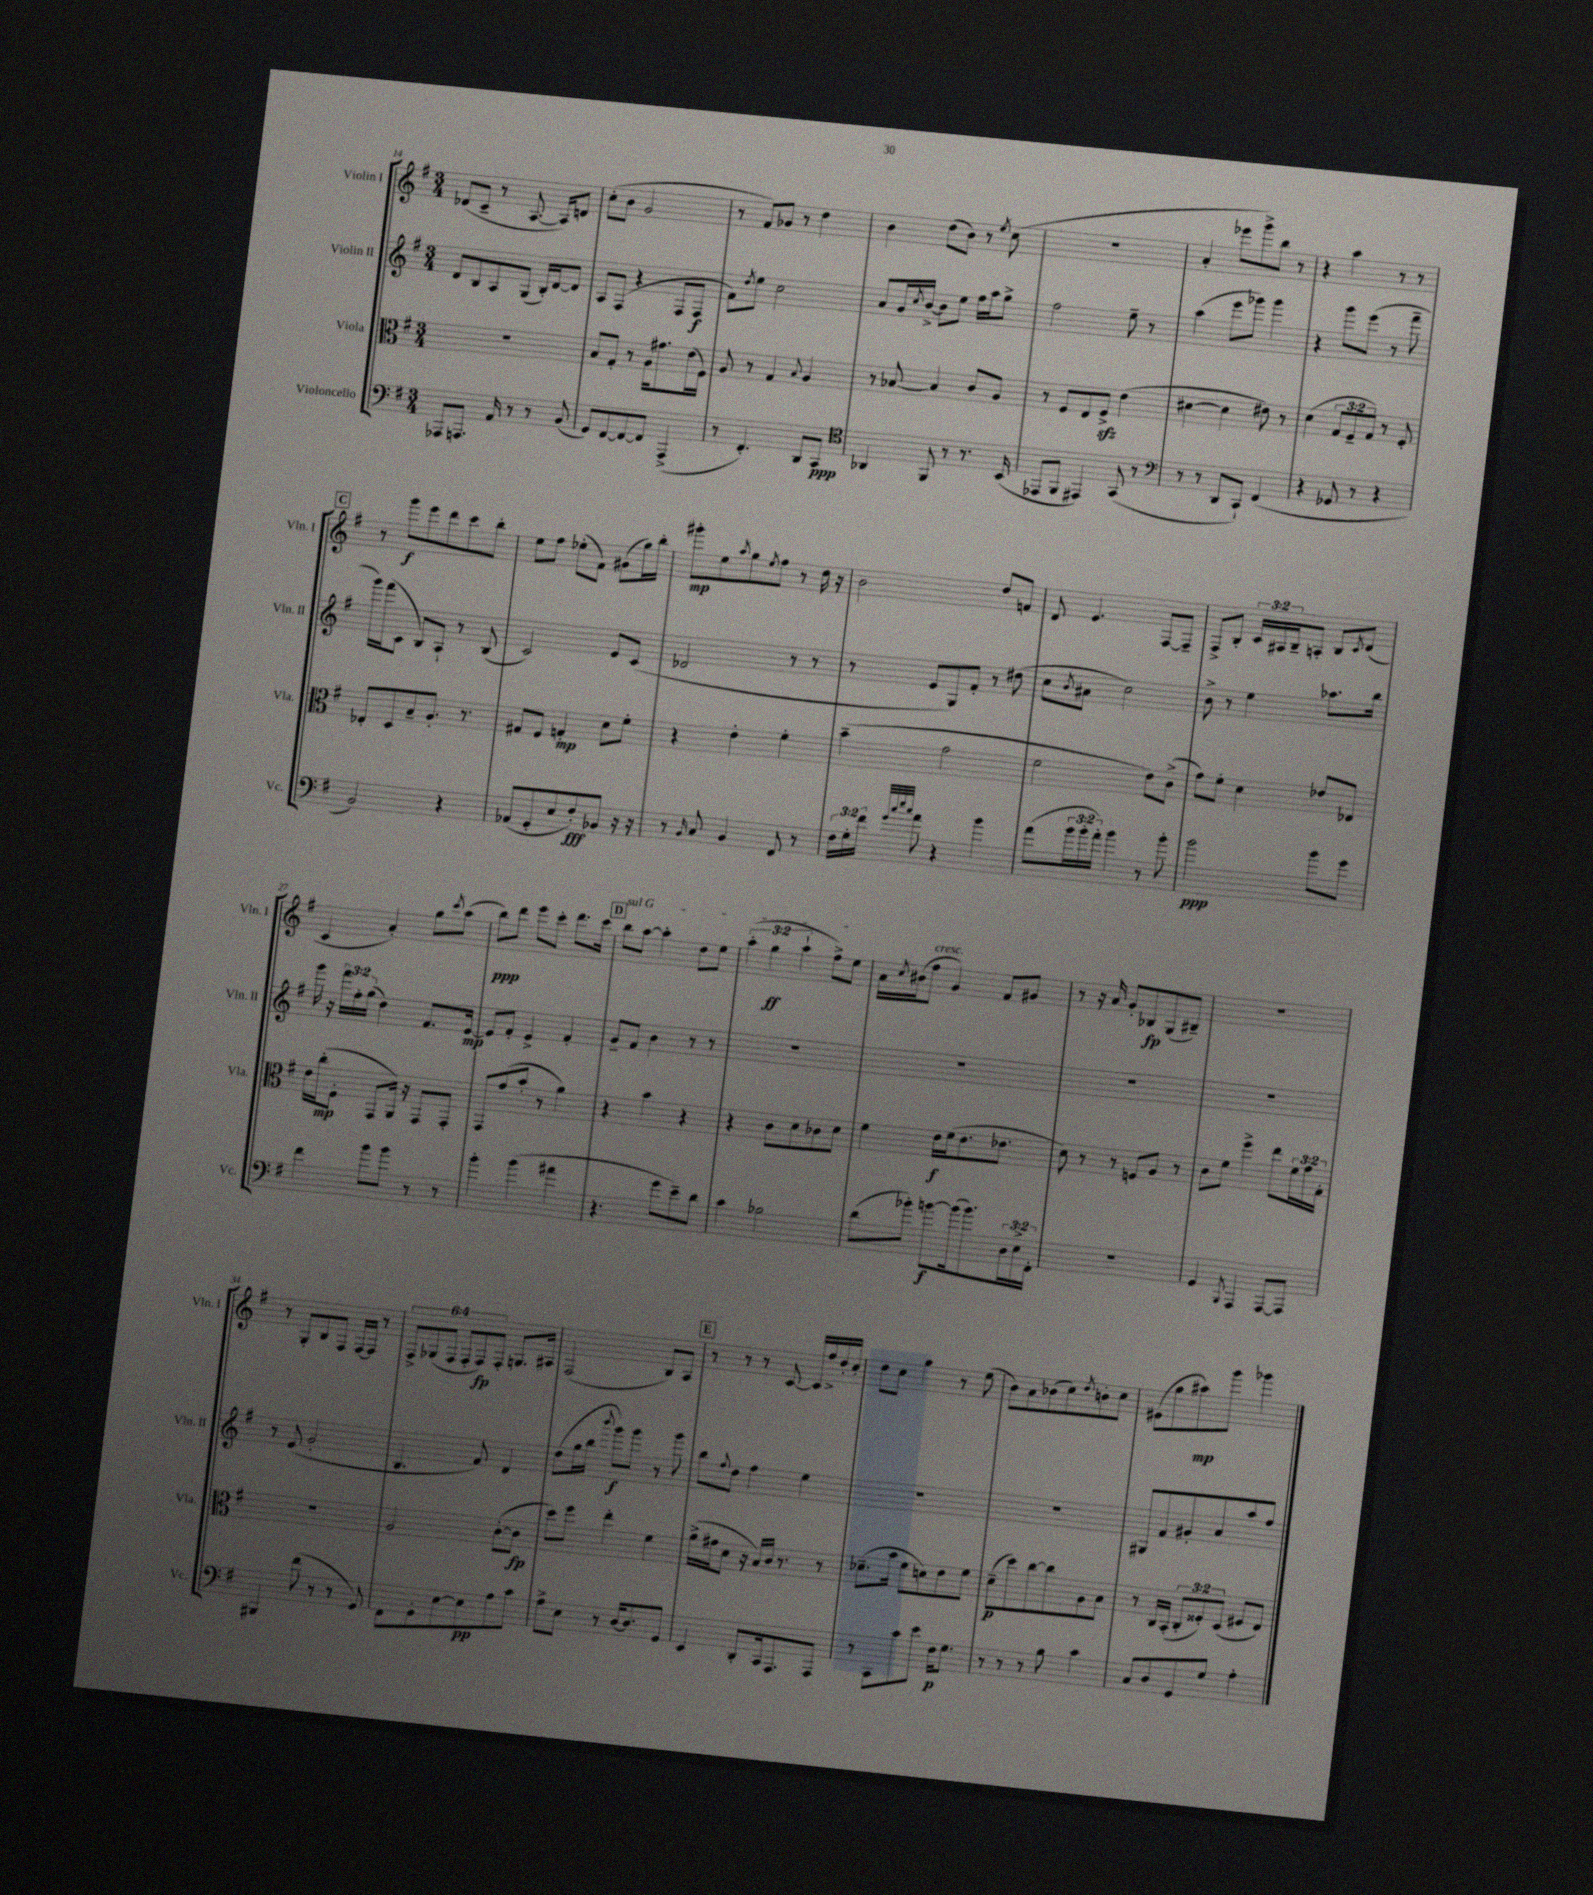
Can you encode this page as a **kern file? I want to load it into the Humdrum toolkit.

**kern	**dynam	**kern	**dynam	**kern	**dynam	**kern	**dynam
*part4	*part4	*part3	*part3	*part2	*part2	*part1	*part1
*staff4	*staff4	*staff3	*staff3	*staff2	*staff2	*staff1	*staff1
*I"Violoncello	*	*I"Viola	*	*I"Violin II	*	*I"Violin I	*
*I'Vc.	*	*I'Vla.	*	*I'Vln. II	*	*I'Vln. I	*
*clefF4	*	*clefC3	*	*clefG2	*	*clefG2	*
*k[f#]	*	*k[f#]	*	*k[f#]	*	*k[f#]	*
*M3/4	*	*M3/4	*	*M3/4	*	*M3/4	*
=14	=14	=14	=14	=14	=14	=14	=14
8AAA-X/L	.	2.r	.	8d/L	.	(8d-X/L	.
8.AAAn/J	.	.	.	8B/	.	8c~/J	.
.	.	.	.	8A/	.	8r	.
16AA/	.	.	.	.	.	.	.
8r	.	.	.	(8G/J	.	[8.A/	.
8r	.	.	.	16B'/LL)	.	.	.
.	.	.	.	[16d/J	.	16A/KL])	.
(8BB/	.	.	.	8d/J]	.	8dn/J	.
=15	=15	=15	=15	=15	=15	=15	=15
8GG/L)	.	8B/L	.	8A/L	.	(8cc'\L	.
[8FF#/	.	8G'/J	.	(8F#/J	.	8b\J	.
8FF#/_	.	8r	.	4r	.	2g/	.
8FF#/J]	.	16A\KL	.	.	.	.	.
.	.	8.g#X\	.	.	.	.	.
(4AAA^/	.	.	.	8F#/L	.	.	.
.	.	(16e\L	.	8F#/J	f	.	.
.	.	16F#\JJ)	.	.	.	.	.
=16	=16	=16	=16	=16	=16	=16	=16
8r	.	8A/	.	8f#\L)	.	8r	.
.	.	.	.	8qdd/	.	.	.
4.FF#'/)	.	8r	.	8ee\J	.	8f#/L)	.
.	.	4G/	.	2cc\	.	8g-X/J	.
.	.	.	.	.	.	8r	.
.	.	8qqB/	.	.	.	.	.
8DD/L	.	4A/	.	.	.	4dd\	.
8CC/J	ppp	.	.	.	.	.	.
=17	=17	=17	=17	=17	=17	=17	=17
*clefC4	*	*	*	*	*	*	*
4AA-X/	.	8r	.	8a/L	.	4b\	.
.	.	[8B-X/	.	16g/L	.	.	.
.	.	.	.	8qcc/	.	.	.
.	.	.	.	[16b^/JJ	.	.	.
8FF#/	.	4B-/]	.	8b\L]	.	(8dd\L	.
8r	.	.	.	8ee\J	.	8b\J)	.
8.r	.	8c/L	.	16ff#\LL	.	8r	.
.	.	.	.	16aa\J	.	.	.
.	.	.	.	.	.	8qee/	.
.	.	8A/J	.	8gg^\J	.	(8cc\	.
(16BB/	.	.	.	.	.	.	.
=18	=18	=18	=18	=18	=18	=18	=18
8EE-X/L	.	8r	.	2ff#\	.	2.r	.
8FF#/J	.	8F#/L	.	.	.	.	.
4EE#X/)	.	8E/	.	.	.	.	.
.	.	8F#zz^/J	.	.	.	.	.
(8GG/	.	(4e\	.	8ee~\	.	.	.
8r	.	.	.	8r	.	.	.
=19	=19	=19	=19	=19	=19	=19	=19
*clefF4	*	*	*	*	*	*	*
8r	.	[4d#X\	.	(4aa\	.	4a'/	.
8r	.	.	.	.	.	.	.
8DD/L	.	4d#\]	.	8eee\L	.	8eee-X\L	.
8CC`/J)	.	.	.	8ggg-X\J)	.	8ggg^\)	.
(4FF#/	.	8e#X\)	.	4ggg-\	.	8bb\J	.
.	.	8r	.	.	.	8r	.
=20	=20	=20	=20	=20	=20	=20	=20
4r	.	(4d\	.	4r	.	4r	.
8GG-X/	.	12G/L	.	8ggg\L	.	4aa\	.
.	.	12F#~/	.	.	.	.	.
8r	.	.	.	(8eee\J	.	.	.
.	.	12G/J)	.	.	.	.	.
4r	.	8r	.	8r	.	8r	.
.	.	8F#'/	.	8fff#~\	.	8r	.
!!LO:LB:g=z
!!LO:REH:place=s1:t=C
=21	=21	=21	=21	=21	=21	=21	=21
2BB/)	.	8E-X'/L	.	16ggg\LL)	.	8r	.
.	.	.	.	(16fff#\J	.	.	.
.	.	8D/	.	8c\J	.	8ggg\L	f
.	.	8B~/	.	8B/L)	.	8eee\	.
.	.	8.A'/J	.	8A`/J	.	8ddd\	.
4r	.	.	.	8r	.	8ccc\	.
.	.	8.r	.	.	.	.	.
.	.	.	.	(8B/	.	8bb'\J	.
=22	=22	=22	=22	=22	=22	=22	=22
(8AA-X/L	.	8G#X/L	.	2c/)	.	8ee\L	.
8GG'/	.	8F#/J	.	.	.	8ff#\J	.
8E/	.	4Gn'/	mp	.	.	(8ee-X'\L	.
8F#'/)	fff	.	.	.	.	8f#\J)	.
8BB-X/J	.	8d\L	.	8e/L	.	(8g#X\L	.
16r	.	8f#'\J	.	(8c/J	.	16gg\L)	.
16r	.	.	.	.	.	16bb'\JJ	.
=23	=23	=23	=23	=23	=23	=23	=23
8r	.	4r	.	2d-X/	.	8ggg#X'\L	mp
16qqBB/	.	.	.	.	.	.	.
8C/	.	.	.	.	.	8ee\	.
.	.	.	.	.	.	8qaa/	.
4BB/	.	4e'\	.	.	.	8gg\	.
.	.	.	.	.	.	8qee/	.
.	.	.	.	.	.	8ff#\J	.
8FF#/	.	4f#'\	.	8r	.	8r	.
8r	.	.	.	8r	.	16dd\	.
.	.	.	.	.	.	16r	.
=24	=24	=24	=24	=24	=24	=24	=24
24F#\LL	.	(4b~\	.	8r	.	2b\	.
24G'\	.	.	.	.	.	.	.
24f#\JJ	.	.	.	.	.	.	.
32qqg/LLL	.	.	.	.	.	.	.
32qqcc/	.	.	.	.	.	.	.
32qqee/	.	.	.	.	.	.	.
32qqcc/JJJ	.	.	.	.	.	.	.
8a\	.	.	.	8e/L	.	.	.
4r	.	2g\	.	8G/)	.	.	.
.	.	.	.	8f#'/J	.	.	.
4b\	.	.	.	8r	.	8dd/L	.
.	.	.	.	(8dd#X\	.	8fn/J	.
=25	=25	=25	=25	=25	=25	=25	=25
(8a\L	.	2f#\	.	8cc\L	.	8d/	.
.	.	.	.	8qb/	.	.	.
24b\L	.	.	.	8a#X\J	.	4.e/	.
24b'\	.	.	.	.	.	.	.
24a'\JJ)	.	.	.	.	.	.	.
4b\	.	.	.	2cc\)	.	.	.
8r	.	8e\L)	.	.	.	[8F#/L	.
8b'\	.	(8c^\J	.	.	.	8F#~/J]	.
=26	=26	=26	=26	=26	=26	=26	=26
2b\	ppp	8g\L)	.	8b^\	.	8F#^/L	.
.	.	8f#'\J	.	8r	.	8B'/J	.
.	.	4d\	.	4ee\	.	24c/LL	.
.	.	.	.	.	.	24A#X/	.
.	.	.	.	.	.	24B~/J	.
.	.	.	.	.	.	8An'/J	.
8b\L	.	8e-X/L	.	8.aa-X\L	.	8B/L	.
.	.	.	.	.	.	8qc/	.
8g\J	.	8E-X/J	.	.	.	(8d/J	.
.	.	.	.	16bb\Jk	.	.	.
!!LO:LB:g=z
=27	=27	=27	=27	=27	=27	=27	=27
4f#\	.	16e\LL	.	16ggg\	.	4c/	.
.	.	(16cc'\J	mp	16r	.	.	.
.	.	8F#'\J	.	24fff#\LL	.	.	.
.	.	.	.	24ff#'\	.	.	.
.	.	.	.	(24gg\JJ	.	.	.
8b\L	.	8GG/L	.	4dd\)	.	4a'/)	.
8b\J	.	16AA/Jk)	.	.	.	.	.
.	.	16r	.	.	.	.	.
8r	.	8GG/L	.	8.f#/L	.	8gg\L	.
.	.	.	.	.	.	8qccc/	.
8r	.	8GG'/J	.	.	.	(8aa\J	.
.	.	.	.	[16e/Jk	mp	.	.
=28	=28	=28	=28	=28	=28	=28	=28
4b'\	.	8GG/L	.	8e/L]	.	8bb\L)	ppp
.	.	(8g/	.	8f#'/J	.	8ddd\J	.
(4b\	.	8b'/J	.	4e^/	.	8eee\L	.
.	.	8r	.	.	.	8ccc'\J	.
4a#X\	.	4a\)	.	4f#'/	.	8.ddd\L	.
.	.	.	.	.	.	16ccc\Jk	.
!!LO:REH:place=s1:t=D
=29	=29	=29	=29	=29	=29	=29	=29
!	!	!	!	!	!	!LO:TX:a:i:t=sul G	!
4.r	.	4r	.	8g~/L	.	8bb\L	.
.	.	.	.	8f#/J	.	[8aa\J	.
.	.	4b\	.	4b\	.	4aa'\]	.
8g\L	.	.	.	.	.	.	.
8e~\)	.	4r	.	8r	.	8dd\L	.
8d\J	.	.	.	8r	.	8ee\J	.
=30	=30	=30	=30	=30	=30	=30	=30
4c\	.	4r	.	2.r	.	(6aa'\	.
.	.	.	.	.	.	6gg\	ff
2B-X\	.	8c\L	.	.	.	.	.
.	.	.	.	.	.	6aa`\	.
.	.	8d\	.	.	.	.	.
.	.	8c-X\	.	.	.	8ff#^\L)	.
.	.	8d\J	.	.	.	8ee\J	.
=31	=31	=31	=31	=31	=31	=31	=31
(8d\L	.	4f#\	.	2.r	.	16a\LL	.
.	.	.	.	.	.	8qcc/	.
.	.	.	.	.	.	(16b#X\J	.
!	!	!	!	!	!	!LO:TX:a:i:t=cresc.	!
8b-X'\J)	.	.	.	.	.	8ff#\J	.
[8bn\L	f	16e\LL	f	.	.	4g/)	.
.	.	(16f#\J	.	.	.	.	.
(16b\k]	.	8.e\	.	.	.	.	.
8.b\)	.	.	.	.	.	.	.
.	.	.	.	.	.	8f#/L	.
.	.	8.e-X\J	.	.	.	.	.
24D\L	.	.	.	.	.	8g#X/J	.
24E^\	.	.	.	.	.	.	.
24FF#'\JJ	.	.	.	.	.	.	.
=32	=32	=32	=32	=32	=32	=32	=32
2.r	.	8d\)	.	2.r	.	8r	.
.	.	8r	.	.	.	16r	.
.	.	.	.	.	.	16a/	.
.	.	8r	.	.	.	8g'/L	.
.	.	8Fn/L	.	.	.	8B-X/	fp
.	.	8A/J	.	.	.	(8G/	.
.	.	8r	.	.	.	8B#X~/J)	.
=33	=33	=33	=33	=33	=33	=33	=33
4GG/	.	8c\L	.	2.r	.	2.r	.
.	.	8f#\J	.	.	.	.	.
8qBBB/	.	.	.	.	.	.	.
4AAA/	.	4ff#^\	.	.	.	.	.
[8AAA/L	.	8ee\L	.	.	.	.	.
8AAA/J]	.	24f#\L	.	.	.	.	.
.	.	24g\	.	.	.	.	.
.	.	24G'\JJ	.	.	.	.	.
!!LO:LB:g=z
=34	=34	=34	=34	=34	=34	=34	=34
4BBB#X/	.	2.r	.	8r	.	8r	.
.	.	.	.	(8e/	.	8G'/L	.
(8f#\	.	.	.	2g'/	.	8B/	.
8r	.	.	.	.	.	8F#/J	.
8r	.	.	.	.	.	[16F#/LL	.
.	.	.	.	.	.	16F#/JJ]	.
8GG/)	.	.	.	.	.	8r	.
=35	=35	=35	=35	=35	=35	=35	=35
8FF#\L	.	2A/	.	4.B/	.	12F#^/L	.
.	.	.	.	.	.	(12G-X/	.
8GG'\	.	.	.	.	.	.	.
.	.	.	.	.	.	12F#/J	.
[8E\	.	.	.	.	.	12F#'/L	.
.	.	.	.	.	.	12F#/)	fp
8E\]	pp	.	.	8f#/)	.	.	.
.	.	.	.	.	.	12F#'/J	.
8A\	.	([8c'\L	.	4d/	.	8.Gn/L	.
8c\J	.	8c\J]	fp	.	.	.	.
.	.	.	.	.	.	16A#X/Jk	.
=36	=36	=36	=36	=36	=36	=36	=36
8A^\L	.	8dd\L)	.	(8dd\L	.	(2F#/	.
8E\J	.	8ff#\J	.	16gg\L	.	.	.
.	.	.	.	16bb\JJ	.	.	.
.	.	.	.	8qqbbb/	.	.	.
8r	.	4ee'\	.	8ggg\L)	f	.	.
[16D/KL	.	.	.	8ggg\J	.	.	.
8.D/]	.	.	.	.	.	.	.
.	.	4f#\	.	8r	.	8B/L)	.
8GG/J	.	.	.	8ggg\	.	8A/J	.
!!LO:REH:place=s1:t=E
=37	=37	=37	=37	=37	=37	=37	=37
4EE/	.	(16a^\LL	.	8bb\L	.	8r	.
.	.	16g#X\J	.	.	.	.	.
.	.	.	.	8qqff#/	.	.	.
.	.	8d\J	.	8dd\J	.	8r	.
8DD'/L	.	16r	.	4ff#\	.	8r	.
.	.	16B/LL)	.	.	.	.	.
16CC/k	.	16c/JJ	.	.	.	[8c/	.
8.AAA/	.	8.r	.	.	.	.	.
.	.	.	.	4ee\	.	16c/LL]	.
.	.	.	.	.	.	16ff#^/	.
8AAA/J	.	8r	.	.	.	16dd'/	.
.	.	.	.	.	.	16cc'/JJ	.
=38	=38	=38	=38	=38	=38	=38	=38
8r	.	(8.d-X~\L	.	2.r	.	8dd\L	.
8CC\L	.	.	.	.	.	8cc\J	.
.	.	16b\Jk	.	.	.	.	.
8c\	.	8f#\L	.	.	.	4gg\	.
8e\J	.	8dn\)	.	.	.	.	.
16F#\KL	p	8e\	.	.	.	8r	.
8.G\J	.	.	.	.	.	.	.
.	.	8f#\J	.	.	.	(8ee\	.
=39	=39	=39	=39	=39	=39	=39	=39
8r	.	(8d~\L	p	2.r	.	8b\L)	.
8r	.	8dd\)	.	.	.	8a\	.
8r	.	[8cc\	.	.	.	(8b-X\	.
8B\	.	8cc\]	.	.	.	8cc\)	.
.	.	.	.	.	.	8qdd/	.
4c\	.	8A\	.	.	.	8bn'\	.
.	.	8B\J	.	.	.	8cc\J	.
=40	=40	=40	=40	=40	=40	=40	=40
8C/L	.	8r	.	8G#X/L	.	(8e#X\L	.
8D/	.	16C/LL	.	8f#/	.	8gg\	.
.	.	(16BB'/JJ	.	.	.	.	.
8GG/	.	12C'/L	.	8g#X'/	.	8aa#X\)	mp
.	.	12F##X'/)	.	.	.	.	.
8G/J	.	.	.	8a/	.	8ggg\J	.
.	.	(12D/J	.	.	.	.	.
4A'\	.	8F#X/L	.	8aa/	.	4ggg-X\	.
.	.	8E/J)	.	8ff#/J	.	.	.
==	==	==	==	==	==	==	==
*-	*-	*-	*-	*-	*-	*-	*-
